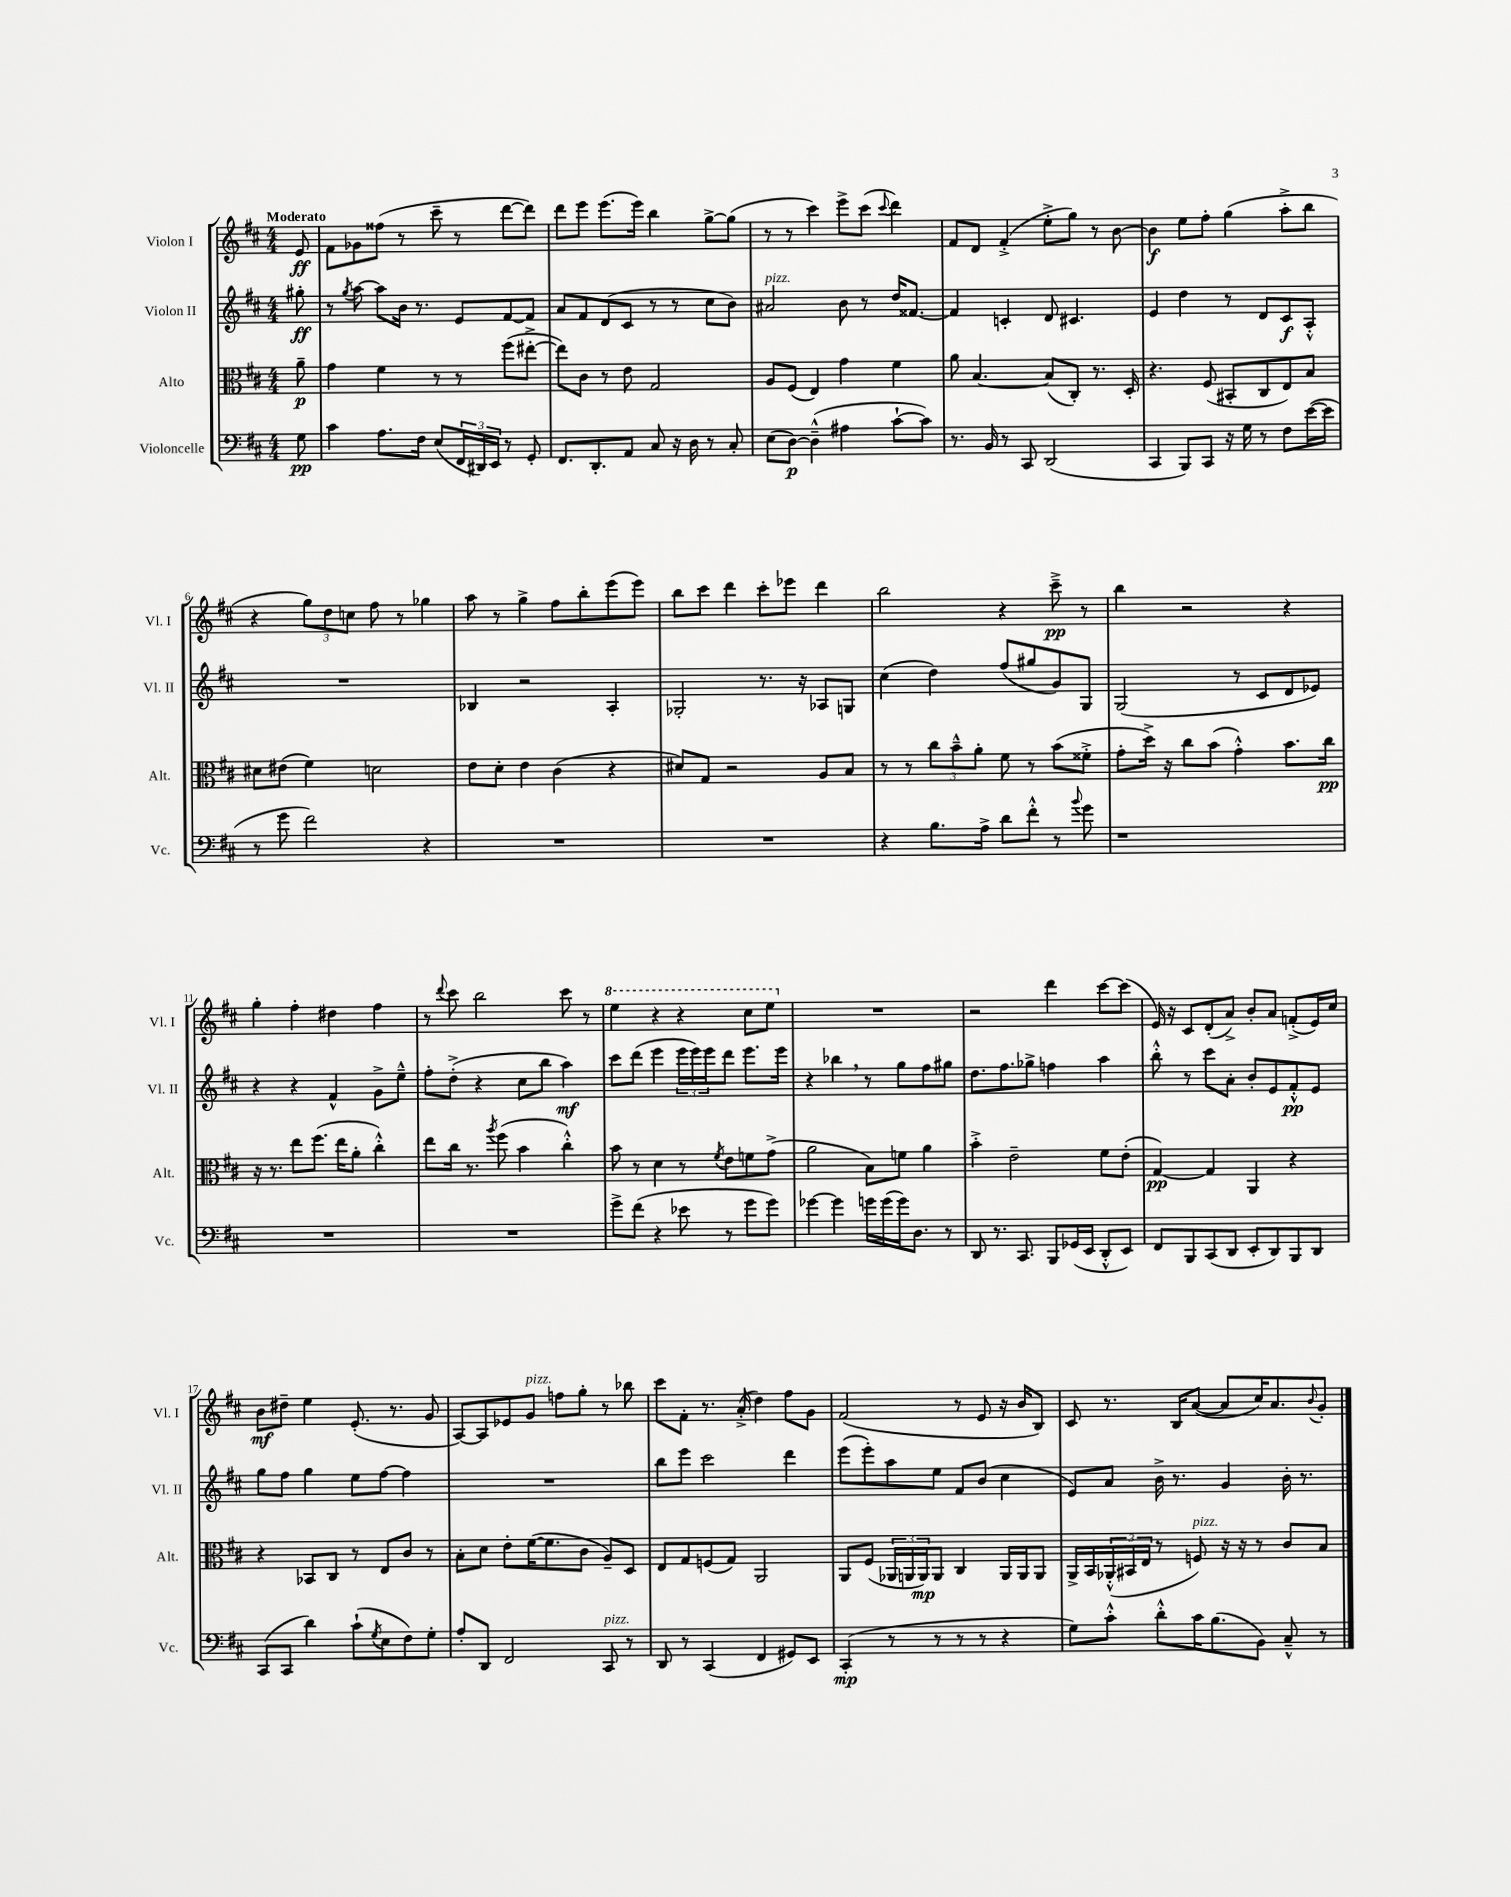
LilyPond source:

<<
\new StaffGroup <<
\new Staff = "s0" \with { instrumentName = "Violon I" shortInstrumentName = "Vl. I" } {
    \clef treble \key d \major \numericTimeSignature \time 4/4 \partial 8 \tempo "Moderato"
    e'8\ff |
    fis'8 ges'8 fisis''8( r8 cis'''8-- r8 d'''8~ d'''8) |
    d'''8 e'''8 e'''8.( e'''16) b''4 g''8~-> g''8( |
    r8 r8 cis'''4) e'''8-> cis'''8( \appoggiatura { cis'''8 } d'''4) |
    fis'8 d'8 fis'4-.->( e''8-.-> g''8) r8 b'8~ |
    b'4\f e''8 fis''8-. g''4( a''8-.-> b''8 |
    r4 \tuplet 3/2 { g''8) d''8 c''8 } fis''8 r8 ges''4 |
    a''8 r8 g''4-> fis''8 b''8-. e'''8( e'''8) |
    b''8 cis'''8 d'''4 cis'''8-. ees'''8 d'''4 |
    b''2 r4 cis'''8--->\pp r8 |
    b''4 r2 r4 |
    g''4-. fis''4-. dis''4 fis''4 |
    r8 \appoggiatura { d'''8 } cis'''8 b''2 cis'''8 r8 |
    \ottava #1 e'''4 r4 r4 cis'''8 e'''8 \ottava #0 |
    R1 |
    r2 d'''4 cis'''8~ cis'''8( |
    e'16) r16 cis'8 d'8-.( a'8->) b'8-. a'8 f'8-.->( e'16) cis''16 |
    b'8\mf dis''8-- e''4 e'8.-.( r8. g'8 |
    a8~) a8 ees'8 g'8^\markup { \italic "pizz." } f''8 g''8-. r8 bes''8 |
    cis'''8 fis'8-. r8. a'16-.->( d''4) fis''8 g'8 |
    fis'2( r8 e'8 r16 b'16 b8) |
    cis'8 r8. b16 a'8~( a'8 cis''16) a'8. \appoggiatura { b'8 } g'8-. \bar "|." |
}
\new Staff = "s1" \with { instrumentName = "Violon II" shortInstrumentName = "Vl. II" } {
    \clef treble \key d \major \numericTimeSignature \time 4/4 \partial 8
    gis''8-.\ff |
    r8 \acciaccatura { g''8 } a''8~ a''8 b'16 r8. e'8 fis'8~ fis'8 |
    a'8 fis'8 d'8( cis'8 r8 r8 cis''8 b'8) |
    ais'2^\markup { \italic "pizz." } b'8 r8 d''16 fisis'8.~ |
    fisis'4 c'4-. d'8 cis'4. |
    e'4 d''4 r8 d'8 cis'8\f a8-.-^ |
    R1 |
    bes4 r2 a4-. |
    ges2-. r8. r16 aes8 g8 |
    cis''4( d''4) fis''8( gis''8 g'8) g8 |
    g2( r8 cis'8 d'8 ees'8) |
    r4 r4 fis'4-^ g'8-> e''8---^ |
    fis''8-. d''8-.->( r4 cis''8 b''8 a''4\mf) |
    cis'''8 d'''8( e'''4 \tuplet 3/2 { e'''16 e'''16) e'''16 } d'''8 e'''8. e'''16 |
    r4 bes''4 \breathe r8 g''8 fis''8 gis''8 |
    d''8. fis''8. ges''8-> f''4 a''4 |
    b''8-.-^ r8 cis'''8 a'8-. b'8-. e'8 fis'8-.-^\pp e'8 |
    g''8 fis''8 g''4 e''8 fis''8~ fis''4 |
    R1 |
    b''8 e'''8 cis'''2 d'''4 |
    e'''8( e'''8-.) a''8 e''8 fis'8 b'8( cis''4 |
    e'8) a'8 b'16-> r8. g'4 b'16-. r8. \bar "|." |
}
\new Staff = "s2" \with { instrumentName = "Alto" shortInstrumentName = "Alt." } {
    \clef alto \key d \major \numericTimeSignature \time 4/4 \partial 8
    a'8--\p |
    g'4 fis'4 r8 r8 fis''8( eis''8~-.-> |
    eis''8) cis'8 r8 e'8 g2 |
    a8 fis8( e4) g'4 fis'4 |
    a'8 b4.~ b8( cis8-.) r8. d16-. |
    r4. fis8( bis,8-. cis8 e8) b8 |
    dis'8 eis'8( fis'4) d'2 |
    e'8 d'8-. e'4 cis'4( r4 |
    dis'8) g8 r2 a8 b8 |
    r8 r8 \tuplet 3/2 { cis''8 b'8---^ a'8-. } fis'8 r8 b'8( fisis'8-.-> |
    g'8-. d''16->) r16 cis''8 b'8( g'4-.-^) b'8. cis''16\pp |
    r16 r8. e''8 fis''8.( e''16 a'8-. cis''4-.-^) |
    e''8 cis''16 r8. \acciaccatura { a''8 } fis''8( b'4 cis''4-.-^) |
    b'8 r8 d'4 r8 \acciaccatura { fis'8 } e'8 f'8 g'8->( |
    a'2 b8) f'8 a'4 |
    b'4-.-> e'2-- fis'8 e'8-.( |
    g4~\pp) g4 a,4 r4 |
    r4 bes,8 cis8 r8 e8 cis'8 r8 |
    b8-. d'8 e'8-. fis'16~( fis'8. cis'8 a8--) d8 |
    e8 g8 f8( g8) a,2 |
    a,8 fis8( \tuplet 3/2 { aes,16 a,16 a,16\mp) } a,8 cis4 a,16 a,16 a,8 |
    a,16-> b,16 \tuplet 3/2 { aes,16-.-^( bis,16 e16 } r8 f8^\markup { \italic "pizz." }) r16 r16 r8 cis'8 b8 \bar "|." |
}
\new Staff = "s3" \with { instrumentName = "Violoncelle" shortInstrumentName = "Vc." } {
    \clef bass \key d \major \numericTimeSignature \time 4/4 \partial 8
    g8\pp |
    cis'4 a8. fis16 e8( \tuplet 3/2 { fis,16 dis,16) e,16 } r8 g,8-. |
    fis,8. d,8.-. a,8 cis8 r16 d16 r8 cis8-. |
    e8( d8~\p) d4---^( ais4 cis'8~-! cis'8) |
    r8. b,16 r8 cis,8 d,2( |
    cis,4 b,,8) cis,8 r16 g16 r8 fis8 e'16~( e'16 |
    r8 g'8 fis'2) r4 |
    R1 |
    R1 |
    r4 b8. a16-> d'8 fis'8-.-^ r8 \appoggiatura { b'8 } g'8 |
    r1 |
    R1 |
    R1 |
    g'8-> fis'8( r4 ees'8 r8 g'8 g'8) |
    ges'4~ ges'4 g'16 g'16( g'16) d8. r8 |
    d,8 r8. cis,8. b,,8 ges,16( e,16 d,8-.-^ e,8) |
    fis,8 b,,8 cis,8( d,8 e,8-. d,8) b,,8 d,8 |
    cis,8( cis,8 d'4) cis'8-!( \acciaccatura { g8 } e8 fis8) g8-. |
    a8-. d,8 fis,2 cis,8^\markup { \italic "pizz." } r8 |
    d,8 r8 cis,4( fis,4 gis,8) e,8 |
    cis,4-.\mp( r8 r8 r8 r8 r4 |
    g8) cis'8-.-^ d'8-.-^ cis'16 b8.( b,8) cis8---^ r8 \bar "|." |
}
>>
>>
